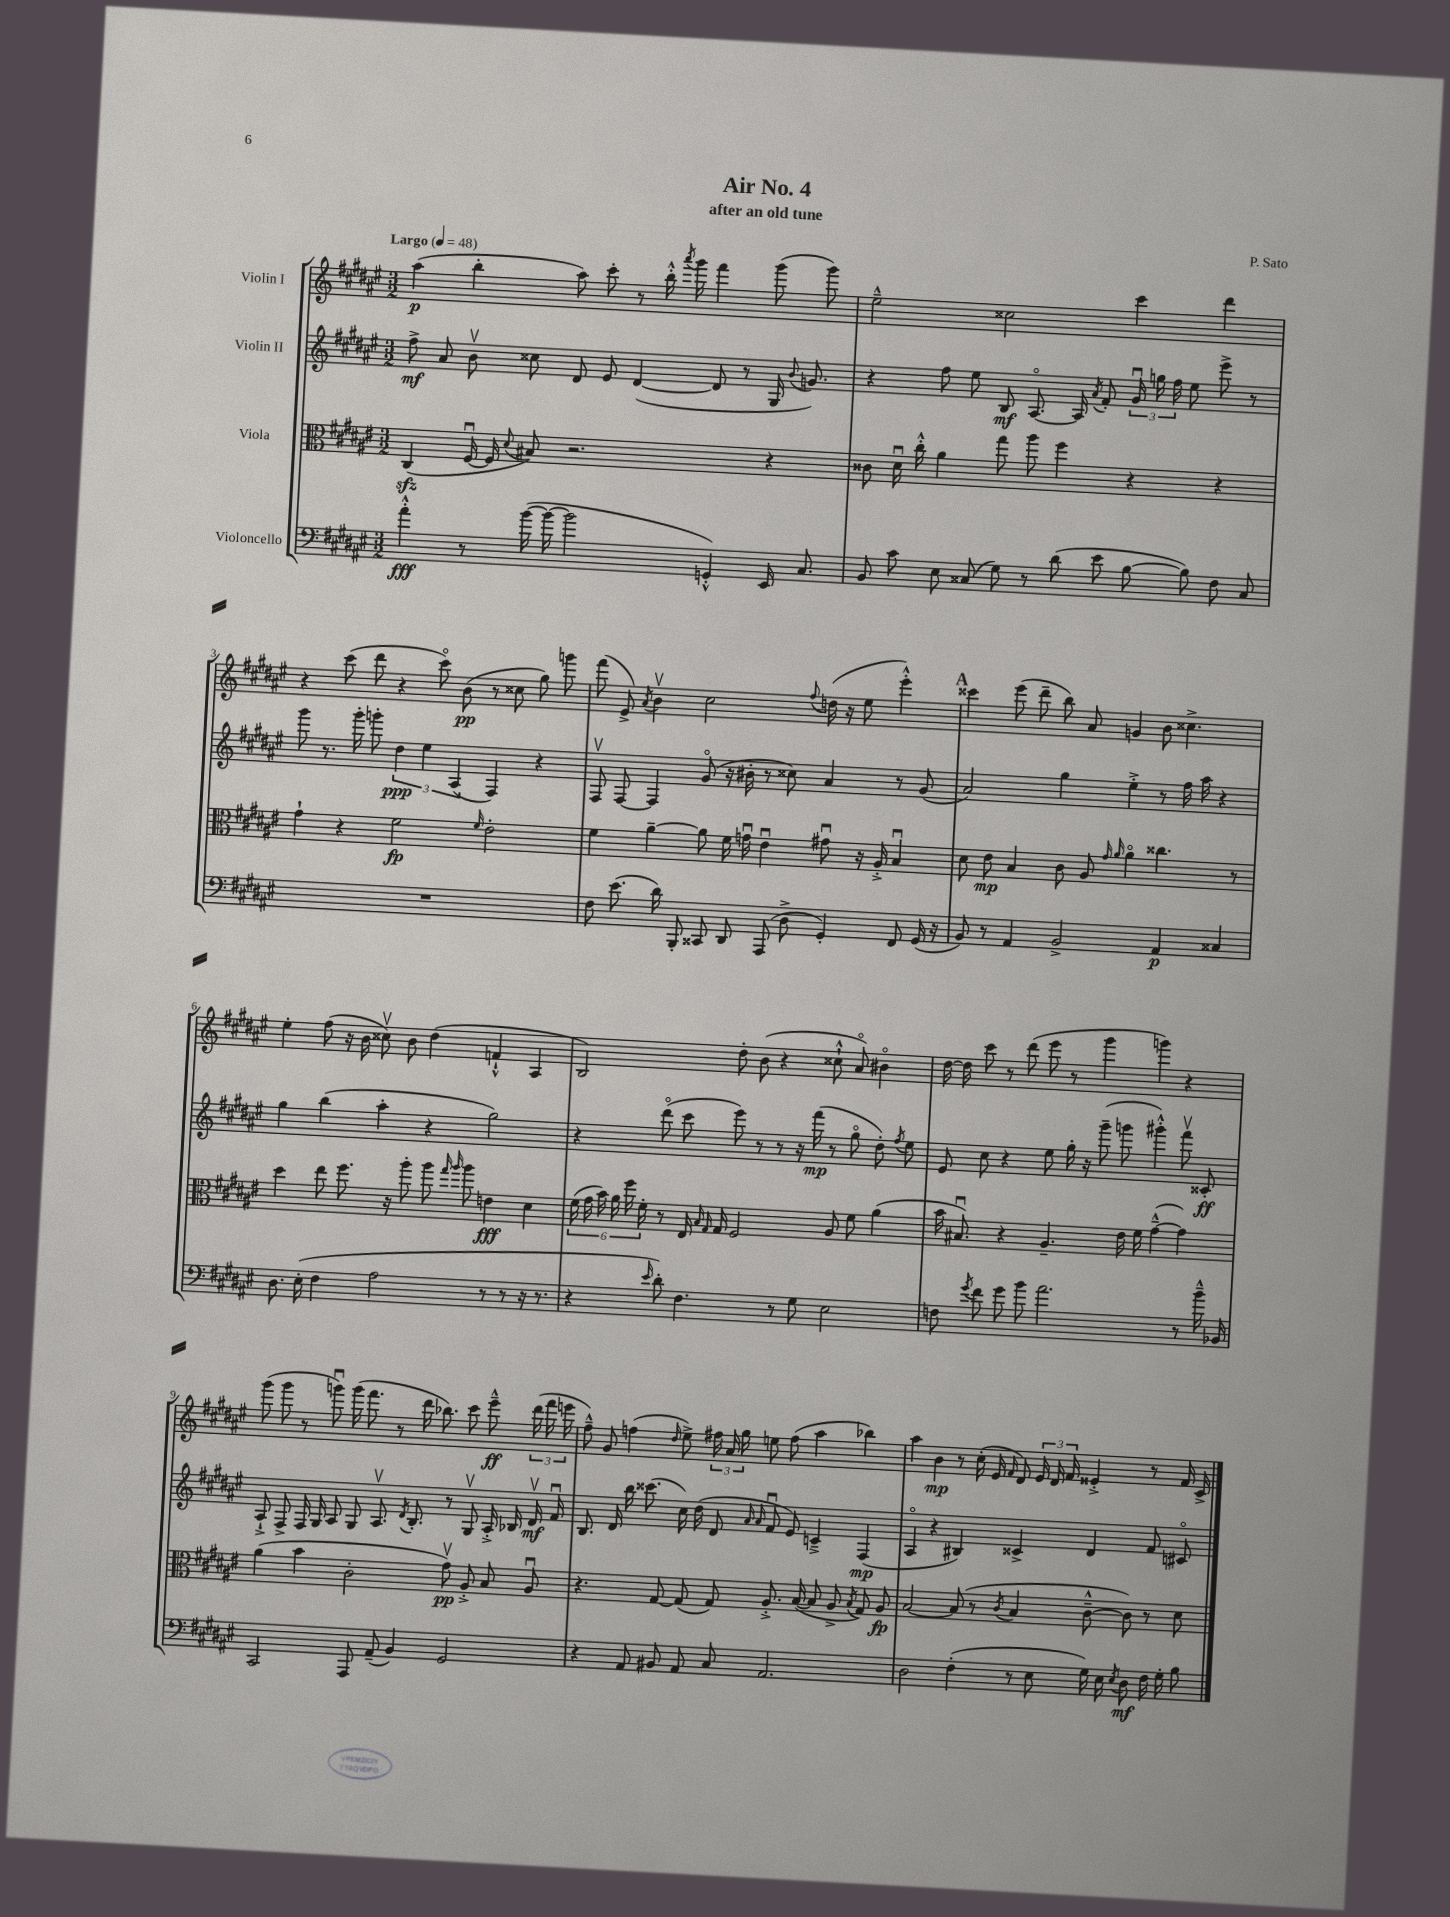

**kern	**kern	**kern	**kern
*staff4	*staff3	*staff2	*staff1
*clefF4	*clefC3	*clefG2	*clefG2
*k[f#c#g#d#a#e#]	*k[f#c#g#d#a#e#]	*k[f#c#g#d#a#e#]	*k[f#c#g#d#a#e#]
*M3/2	*M3/2	*M3/2	*M3/2
*MM48	*MM48	*MM48	*MM48
4a#'^^	(4C#	8ff#^	(4aa#
.	.	8a#	.
8r	[16F#u	8bv	4bb'
.	16F#]	.	.
.	8qqd#	.	.
([16b	8B#)	8cc##	.
16b_	.	.	.
2b]	2.r	8d#	8aa#)
.	.	8e#	8ccc#'
.	.	([4d#	8r
.	.	.	16bb'^^
.	.	.	8qaaa#
.	.	.	16ggg#
4GG'^^)	.	8d#]	4fff#
.	.	8r	.
16EE#	4r	16G#	(8ggg#
.	.	8qqb	.
8.C#	.	8.g)	.
.	.	.	8ggg#)
=	=	=	=
8BB	8c##	4r	2ee#~^^
8c#	16d#u	.	.
.	16cc#'^^	.	.
8E#	4a#	8ff#	.
(8C##	.	8ee#	.
8G#)	8gg#	8B	2cc##
8r	8aa#	[8.A#o	.
(8d#	4ff#	.	.
.	.	16A#]	.
.	.	8qa#	.
8e#	.	8f#'	.
[8B	4r	24g#u	4ccc#
.	.	24gg	.
.	.	24ff#	.
8B])	.	8ee#	.
8F#	4r	8eee#^	4ddd#
8C##	.	8r	.
=	=	=	=
1.r	4g#`	8ggg#	4r
.	.	8.r	.
.	4r	.	(8ccc#
.	.	16ggg#'	.
.	.	8ggg'	8ddd#
.	2f#	6dd#	4r
.	.	6ee#	.
.	.	.	8ccc#o)
.	.	(6A#	.
.	.	.	(8b
.	16qqf#	.	.
.	2e#'	4F#)	8r
.	.	.	8cc##
.	.	4r	8gg#)
.	.	.	8ggg
=	=	=	=
8F#	4f#	8F#v	(8fff#
(8.e#	.	[8F#	8e#^)
.	.	.	8qa#
.	[4a#~	4F#]	4bv
16d#)	.	.	.
8BBB'	.	.	.
8CC##	8a#]	(8g#o	2cc#
8DD#	16f#	16r	.
.	16gu	16b#'	.
(8AAA#	4e#u	8r	.
8D#^	.	8cc##)	.
.	.	.	8qqff#
4GG#')	8g#u	4a#	(16dd
.	.	.	16r
.	16r	.	8ee#
.	16A#'^	.	.
8FF#	4Bu	8r	4eee#'^^)
(16GG#	.	(8g#	.
16r	.	.	.
=	=	=	=
8BB)	8d#	2a#)	4ccc##
8r	8e#	.	.
4AA#	4B	.	(8eee#
.	.	.	8ddd#~
2BB^	8c#	4gg#	8bb)
.	8A#	.	8a#
.	16qqg#	.	.
.	16qqa#	.	.
.	4a#o	4ee#'^	4g
4AA#	4.cc##	8r	8b
.	.	16ff#	4.cc##^
.	.	16aa#	.
4C##	.	4r	.
.	8r	.	.
=	=	=	=
8.D#	4dd#	4gg#	4ee#'
(16E#'	.	.	.
4F#	8ee#	(4bb	(8ff#
.	8.ff#	.	16r
.	.	.	16b
2A#	.	4aa#'	8cc##v)
.	16r	.	.
.	8aa#'	.	8b
.	8aa#	4r	(4dd#
.	16qqgg#	.	.
.	16qqaa#	.	.
.	8aa#	.	.
8r	4e	2gg#)	4f`^^
8r	.	.	.
16r	4d#	.	4A#
8.r	.	.	.
=	=	=	=
4r	(24f#	4r	2B)
.	24g#	.	.
.	24b)	.	.
.	24a#	.	.
.	24ff#	.	.
.	24f#'	.	.
16qqe#	.	.	.
8d#')	8r	(8ddd#o	.
4.F#	16E#	8ccc#	.
.	16qqB	.	.
.	16qqG#	.	.
.	16G#	.	.
.	2F#	8eee#)	8dd#'
.	.	8r	(8b
8r	.	8r	4r
8G#	.	16r	.
.	.	(16fff#	.
2E#	8A#	8r	8cc##`^^
.	8f#	8gg#o	8a#o)
.	(4a#	8dd#')	4b#o
.	.	8qff#	.
.	.	8ee#	.
=	=	=	=
8F	16b	8e#	[16dd#
.	8.B#u)	.	16dd#]
8qg#	.	.	.
8f#	.	8cc#	8ccc#
8g#	4r	4r	8r
8b	.	.	(8ddd#
2.a#	4.A#~	8ee#	8eee#
.	.	16gg#'	8r
.	.	16r	.
.	.	(8ggg#~	4ggg#
.	16e#	8ggg	.
.	16f#	.	.
.	([4g#~^^	4ggg#'^^)	4ggg)
8r	4g#])	8fff#v	4r
16b~^^	.	8c##'	.
16BB-	.	.	.
=	=	=	=
2CC#	(4a#	8A#`^	(8ggg#
.	.	8F#^	8ggg#
.	4b	16F#	8r
.	.	16G#	.
.	.	8A#	8gggu)
8AAA#	2c#'	8G#	(16ggg
.	.	.	8.fff#
(8AA#~	.	8.A#v	.
4BB)	.	.	8r
.	.	8qd#	.
.	.	8.B'	.
.	.	.	16ddd#
.	.	.	8.bb-)
2GG#	8g#v)	8r	.
.	8A#'^	8G#v	8ccc#
.	8B	16A#'^	8eee#~^^
.	.	16B-	.
.	8A#u	16d#v	(24ddd#
.	.	.	24fff#
.	.	16f#u	.
.	.	.	24eee
=	=	=	=
4r	4.r	8.B	8ff#~^^)
.	.	.	8g#
.	.	16d#	.
8AA#	.	16bb	(4ff
.	.	(8.ccc##	.
8BB#	[8G#	.	.
.	.	.	16qqdd#
8AA#	(8G#]	16cc#)	8ee#^)
.	.	(16dd#	.
8C#	8G#)	8d#	24ff#
.	.	.	24a#
.	.	.	24gg#
.	.	16qqa#	.
.	.	16qqa#	.
2.AA#	8.A#'^	8f#u	8ee
.	.	8e#)	(8ff#
.	([16B	.	.
.	8B]	4c~^	4aa#
.	8A#^	.	.
.	8qB	.	.
.	8G#)	(4F#	4bb-)
.	8A#	.	.
=	=	=	=
2D#	[2B	4A#o	4aa#
.	.	4r	4b
(4F#'	(8B]	4B#)	8r
.	8r	.	(16cc#'
.	.	.	16e#
.	8qc#	.	16qqf#
8r	4B	4c##^	8d#)
8E#	.	.	24e#
.	.	.	24d#
.	.	.	24f#
16G#)	[8c#~^^	4d#	4e##'^
16E#	.	.	.
8qE#	.	.	.
8D#	8c#])	.	.
16F#	8r	8f#	8r
16G#'	.	.	.
8B	8d#	8c#o	16f#
.	.	.	16c#^
==	==	==	==
*-	*-	*-	*-
